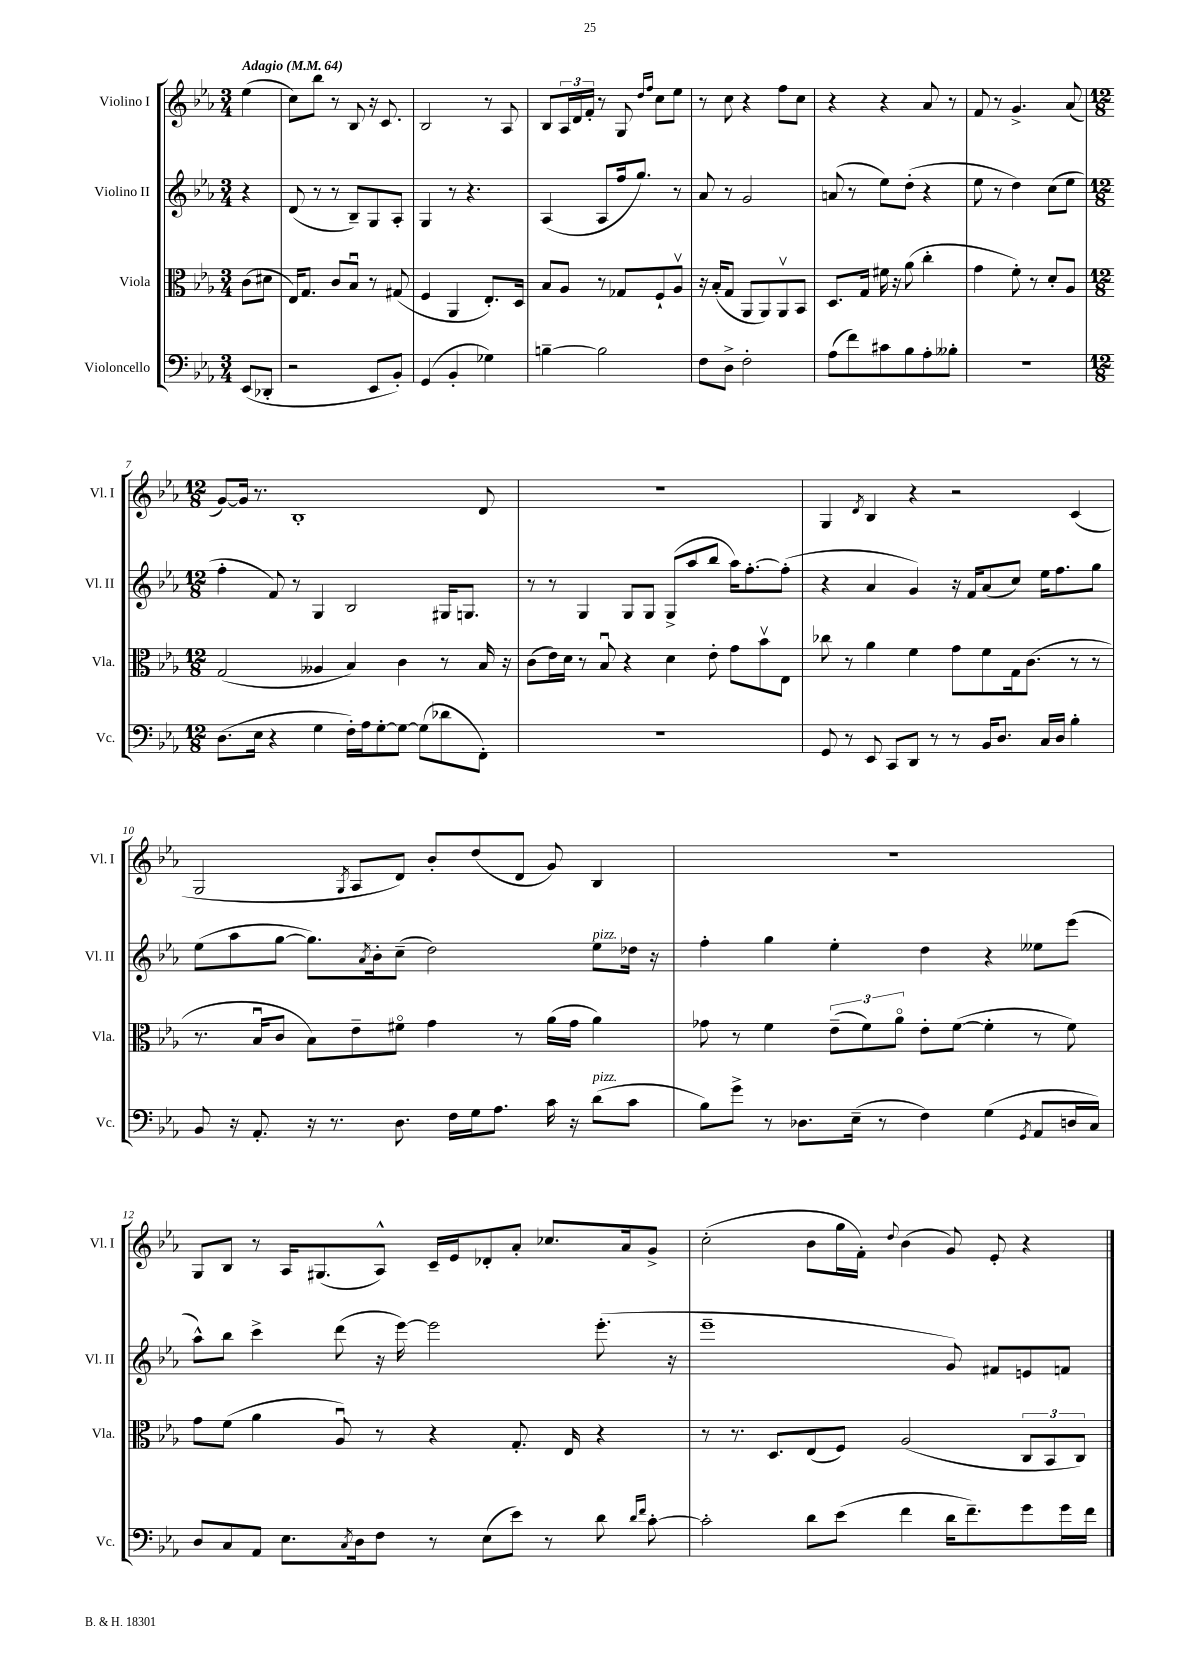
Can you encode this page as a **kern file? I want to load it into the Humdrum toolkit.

**kern	**kern	**kern	**kern
*staff4	*staff3	*staff2	*staff1
*clefF4	*clefC3	*clefG2	*clefG2
*k[b-e-a-]	*k[b-e-a-]	*k[b-e-a-]	*k[b-e-a-]
*M3/4	*M3/4	*M3/4	*M3/4
*MM64	*MM64	*MM64	*MM64
(8EE-	(8c	4r	(4ee-
8DD-'	8d#	.	.
=	=	=	=
2r	16E-)	(8d	8cc)
.	8.G	.	.
.	.	8r	8bb-
.	8c	8r	8r
.	8B-u	8B-~)	8B-
8EE-	8r	8G	16r
.	.	.	8.c
8BB-')	(8G#	8A-'	.
=	=	=	=
(4GG	4F	4G	2B-
4BB-'	4AA-	8r	.
.	.	4.r	.
4G-)	8.E-')	.	8r
.	.	.	8A-
.	16D	.	.
=	=	=	=
[4B~	8B-	(4A-	8B-
.	8A-	.	24A-
.	.	.	24d
.	.	.	24f'
2B]	8r	8A-	8r
.	8G-	16ff	8G
.	.	8.gg)	.
.	.	.	16qqdd
.	.	.	16qqff
.	8F`	.	8cc
.	8A-v	8r	8ee-
=	=	=	=
8F	16r	8a-	8r
.	(16B-'	.	.
8D^	8G	8r	8cc
2F'	8AA-	2g	4r
.	8AA-)	.	.
.	8AA-v	.	8ff
.	8BB-	.	8cc
=	=	=	=
(8A-	8.D	(8a	4r
8f)	.	8r	.
.	16G	.	.
8c#	16f#	8ee-)	4r
.	16r	.	.
8B-	(8a-	(8dd'	.
8A-'	4cc'	4r	8a-
8B--'	.	.	8r
=	=	=	=
2.r	4g	8ee-	8f
.	.	8r	8r
.	8f')	4dd)	4.g^
.	8r	.	.
.	8d'	(8cc	.
.	8A-	8ee-	(8a-
=	=	=	=
*M12/8	*M12/8	*M12/8	*M12/8
(8.D	(2G	4ff'	[8g)
.	.	.	16g]
16E-	.	.	8.r
4r	.	8f)	.
.	.	8r	1B-'
4G	4A--	4G	.
16F')	4B-)	2B-	.
16A-	.	.	.
[8G'	.	.	.
8G_	4c	.	.
(8G]	.	.	.
8d-	8r	16G#	.
.	.	8.G	.
8FF')	16B-	.	8d
.	16r	.	.
=	=	=	=
1.r	(8c	8r	1.r
.	16e-)	8r	.
.	16d	.	.
.	8r	4G	.
.	8B-u	.	.
.	4r	8G	.
.	.	8G	.
.	4d	(8G^	.
.	.	8aa-	.
.	8e-'	8bb-	.
.	8g	16aa-)	.
.	.	[8.ff'	.
.	8b-v	.	.
.	8E-	(8ff']	.
=	=	=	=
8GG	8cc-	4r	4G
8r	8r	.	.
.	.	.	8qd
8EE-	4a-	4a-	4B-
8CC	.	.	.
8DD	4f	4g)	4r
8r	.	.	.
8r	8g	16r	2r
.	.	16f	.
16BB-	8f	(8a-	.
8.D	.	.	.
.	16G	8cc)	.
.	(8.c	.	.
16C	.	16ee-	.
16D	.	8.ff	.
4B-'	8r	.	(4c
.	8r	8gg	.
=	=	=	=
8BB-	8.r	(8ee-	2G
16r	.	8aa-	.
8.AA-'	16B-u	.	.
.	8c	[8gg	.
16r	8B-)	8.gg])	.
8.r	.	.	.
.	.	.	8qG
.	8e-~	.	8A-
.	.	8qa-	.
.	.	16b-'	.
8.D	8f#o	(8cc~	8d)
.	4g	2dd)	8b-'
16F	.	.	.
16G	.	.	(8dd
8.A-	.	.	.
.	8r	.	8d
16c	(16a-	.	8g)
16r	16g	.	.
(8d	4a-)	8ee-	4B-
8c	.	16dd-	.
.	.	16r	.
=	=	=	=
8B-)	8g-	4ff'	1.r
8g^	8r	.	.
8r	4f	4gg	.
8.D-	.	.	.
.	(12e-~	4ee-'	.
(16E-~	.	.	.
.	12f)	.	.
8r	.	.	.
.	12a-o	.	.
4F)	8e-'	4dd	.
.	([8f	.	.
(4G	4f']	4r	.
8qGG	.	.	.
8AA-	8r	8ee--	.
16D	8f)	(8eee-	.
16C)	.	.	.
=	=	=	=
8D	8g	8aa-^^)	8G
8C	(8f	8bb-	8B-
8AA-	4a-	4ccc^	8r
8.E-	.	.	16A-
.	.	.	(8.G#
.	8A-u)	(8ddd	.
8qC	.	.	.
16D	.	.	.
8F	8r	16r	8A-^^)
.	.	[16eee-)	.
8r	4r	2eee-]	16c~
.	.	.	16e-
(8E-	.	.	8d-'
8e-)	8.G'	.	8a-'
8r	.	.	8.cc-
.	16E-	.	.
8d	4r	(8.eee-'	.
.	.	.	16a-
16qqd	.	.	.
16qqf	.	.	.
[8c'	.	.	8g^
.	.	16r	.
=	=	=	=
2c']	8r	1eee-~	(2cc'
.	8.r	.	.
.	8.D	.	.
8d	(8E-	.	8b-
(8e-	8F)	.	16gg
.	.	.	16f')
.	.	.	8qqdd
4f	(2A-	.	(4b-
16d	.	8g)	8g)
8.f~)	.	.	.
.	.	8f#	8e-'
8g	12C	8e	4r
.	12BB-	.	.
16g	.	8f	.
.	12C)	.	.
16f	.	.	.
==	==	==	==
*-	*-	*-	*-
